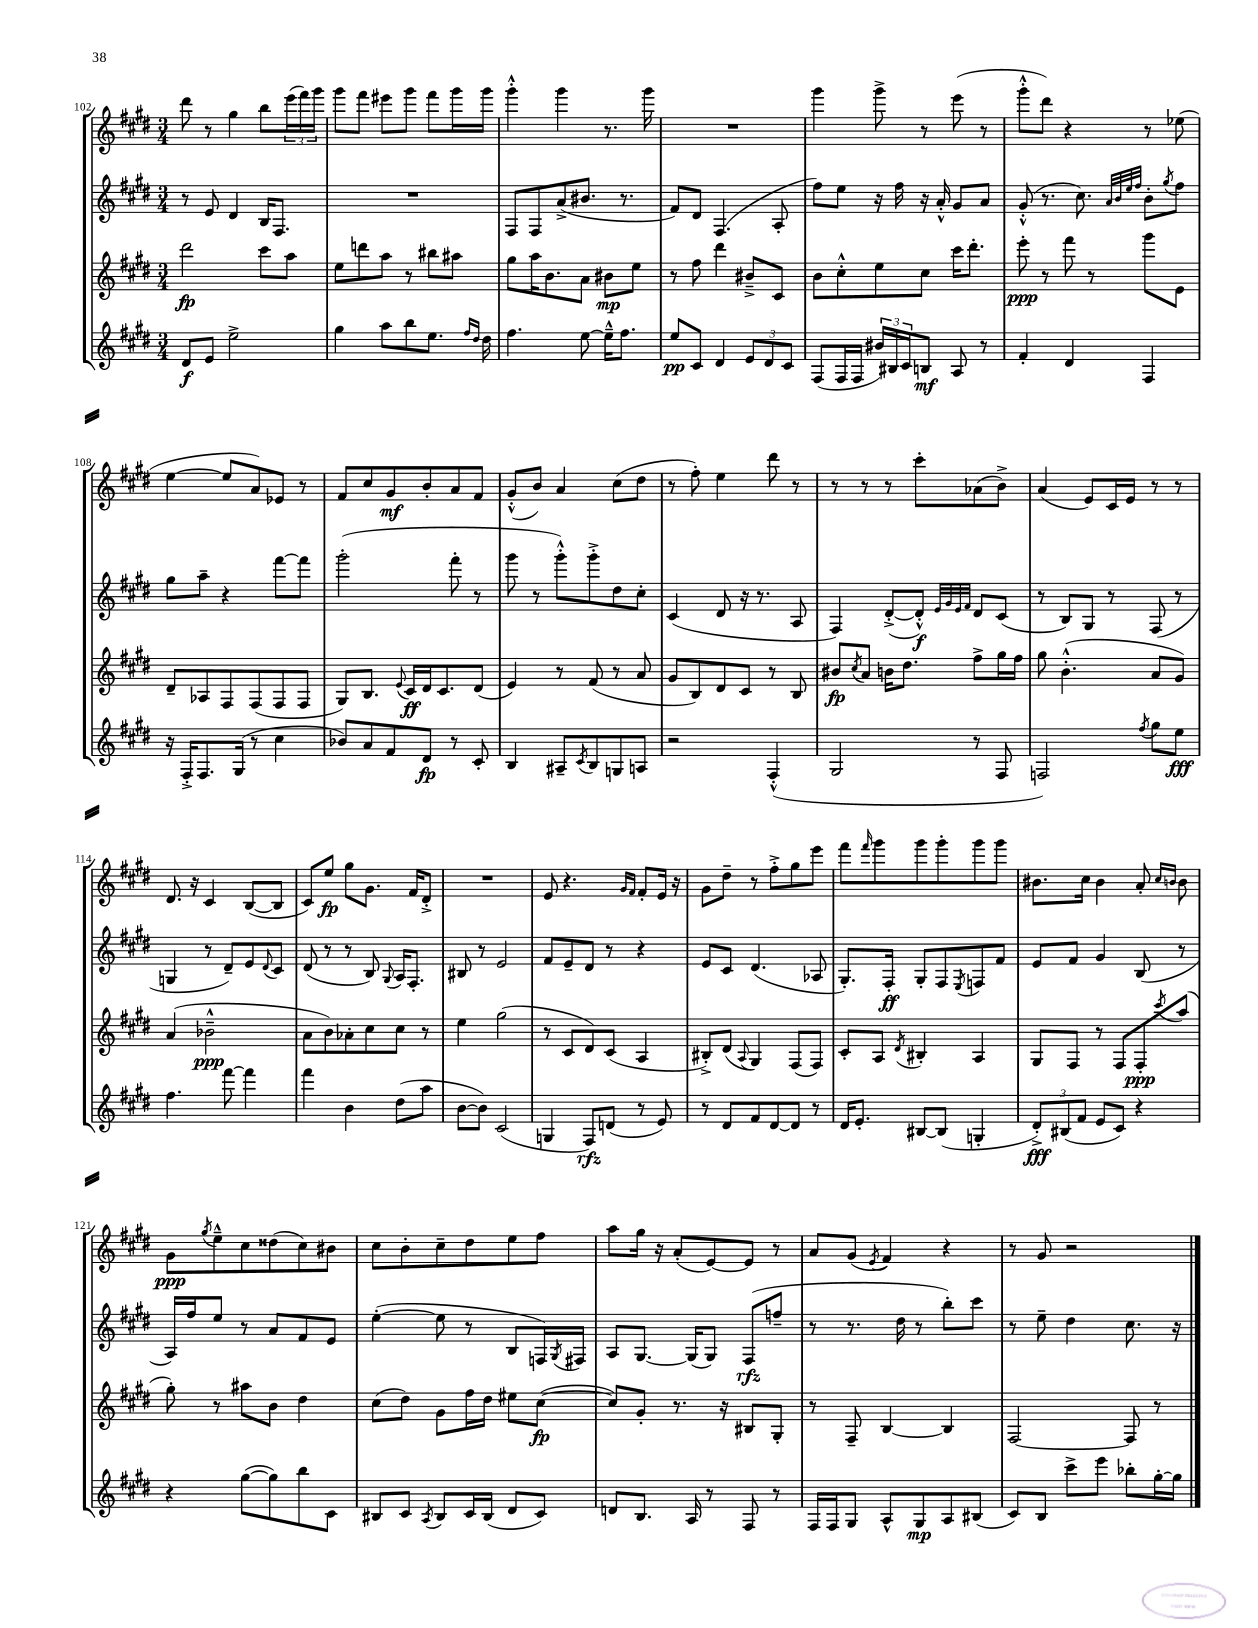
<<
\new StaffGroup <<
\new Staff = "s0" {
    \clef treble \key e \major \numericTimeSignature \time 3/4
    dis'''8 r8 gis''4 b''8 \tuplet 3/2 { e'''16( fis'''16) gis'''16 } |
    gis'''8 fis'''8 eis'''8 gis'''8 fis'''8 gis'''16 gis'''16 |
    gis'''4-.-^ gis'''4 r8. gis'''16 |
    R2. |
    gis'''4 gis'''8-> r8 e'''8( r8 |
    gis'''8-.-^ dis'''8) r4 r8 ees''8( |
    e''4~ e''8 a'8) ees'8 r8 |
    fis'8 cis''8 gis'8\mf b'8-. a'8 fis'8 |
    gis'8-.-^( b'8) a'4 cis''8( dis''8 |
    r8 fis''8-.) e''4 dis'''8 r8 |
    r8 r8 r8 cis'''8-. aes'8( b'8->) |
    a'4( e'8) cis'16 e'16 r8 r8 |
    dis'8. r16 cis'4 b8~( b8 |
    cis'8) e''8\fp gis''8 gis'8. fis'16 dis'8-.-> |
    R2. |
    e'8 r4. \grace { gis'16 fis'16 } fis'8-. e'16 r16 |
    gis'8 dis''8-- r8 fis''8-.-> gis''8 e'''8 |
    fis'''8 \grace { fis'''16 } gis'''8 gis'''8 gis'''8-. gis'''8 gis'''8 |
    bis'8. cis''16 bis'4 a'8-. \grace { cis''16 b'16 } b'8 |
    gis'8\ppp \acciaccatura { gis''8 } e''8---^ cis''8 disis''8( cis''8) bis'8 |
    cis''8 b'8-. cis''8-- dis''8 e''8 fis''8 |
    a''8 gis''16 r16 a'8-.( e'8~) e'8 r8 |
    a'8 gis'8( \acciaccatura { e'8 } fis'4) r4 |
    r8 gis'8 r2 \bar "|." |
}
\new Staff = "s1" {
    \clef treble \key e \major \numericTimeSignature \time 3/4
    r8 e'8 dis'4 b16 fis8. |
    R2. |
    fis8 fis8 a'8->( bis'8. r8. |
    fis'8) dis'8 fis4.( a8-. |
    fis''8) e''8 r16 fis''16 r16 a'16-.-^ gis'8 a'8 |
    gis'8-.-^( r8. cis''8.) \grace { a'32 b'32 e''32 fis''32 } b'8-. \acciaccatura { gis''8 } fis''8 |
    gis''8 a''8-- r4 fis'''8~ fis'''8 |
    gis'''2-.( fis'''8-. r8 |
    gis'''8 r8 gis'''8-.-^) gis'''8-.-> dis''8 cis''8-. |
    cis'4( dis'8 r16 r8. a8 |
    fis4) dis'8~-.->( dis'8-.-^\f) \grace { e'32 gis'32 e'32 fis'32 } dis'8 cis'8( |
    r8 b8) gis8 r8 fis8( r8 |
    g4 r8 dis'8--) e'8 \appoggiatura { dis'8 } cis'8 |
    dis'8( r8 r8 b8) \appoggiatura { gis8 } a16 fis8.-. |
    bis8 r8 e'2 |
    fis'8 e'8-- dis'8 r8 r4 |
    e'8 cis'8 dis'4.( aes8 |
    gis8.-.) fis16-.\ff gis8-. fis8 \acciaccatura { e8 } f8 fis'8 |
    e'8 fis'8 gis'4 b8( r8 |
    a16) fis''16 e''8 r8 a'8 fis'8 e'8 |
    e''4~-.( e''8 r8 b8 f16) \acciaccatura { gis8 } fis16 |
    a8 gis8.~ gis16( gis8) fis8\rfz( f''8-- |
    r8 r8. dis''16 r8 b''8-.) cis'''8 |
    r8 e''8-- dis''4 cis''8. r16 \bar "|." |
}
\new Staff = "s2" {
    \clef treble \key e \major \numericTimeSignature \time 3/4
    dis'''2\fp cis'''8 a''8 |
    e''8 d'''8 a''8 r8 bis''8 ais''8 |
    gis''8 a''16 b'8. a'8 bis'8\mp e''8 |
    r8 fis''8 dis'''4 bis'8---> cis'8 |
    b'8 cis''8-.-^ e''8 cis''8 cis'''16 dis'''8.-. |
    e'''8-.\ppp r8 fis'''8 r8 gis'''8 e'8 |
    dis'8-- aes8 fis8 fis8( fis8 fis8 |
    gis8) b8. \appoggiatura { e'8 } cis'16\ff dis'16 cis'8. dis'8( |
    e'4) r8 fis'8( r8 a'8 |
    gis'8 b8) dis'8 cis'8 r8 b8 |
    bis'8\fp \acciaccatura { cis''8 } a'8 b'16 dis''8. fis''8-> gis''16 fis''16 |
    gis''8 b'4.-.-^( a'8 gis'8) |
    a'4( bes'2---^\ppp |
    a'8 b'8) aes'8-. cis''8 cis''8 r8 |
    e''4 gis''2( |
    r8 cis'8 dis'8) cis'8( a4 |
    bis8-.->) dis'8( \appoggiatura { a8 } gis4) fis8( fis8) |
    cis'8-. a8 \acciaccatura { dis'8 } bis4-. a4 |
    gis8 fis8 r8 fis8 fis8-.\ppp \acciaccatura { cis'''8 } a''8( |
    gis''8-.) r8 ais''8 b'8 dis''4 |
    cis''8( dis''8) gis'8 fis''16 dis''16 eis''8 cis''8~\fp( |
    cis''8) gis'8-. r8. r16 bis8 gis8-. |
    r8 fis8-- b4~ b4 |
    fis2~ fis8 r8 \bar "|." |
}
\new Staff = "s3" {
    \clef treble \key e \major \numericTimeSignature \time 3/4
    dis'8\f e'8 e''2-> |
    gis''4 a''8 b''8 e''8. \grace { fis''16 dis''16 } dis''16 |
    fis''4. e''8~ e''16---^ fis''8. |
    e''8\pp cis'8 dis'4 \tuplet 3/2 { e'8 dis'8 cis'8 } |
    fis8( fis16 fis16 \tuplet 3/2 { bis'16) bis16 cis'16 } b8\mf a8 r8 |
    fis'4-. dis'4 fis4 |
    r16 fis16-.-> fis8. gis16( r8 cis''4 |
    bes'8) a'8 fis'8 dis'8\fp r8 cis'8-. |
    b4 ais8-- \acciaccatura { cis'8 } b8 g8 a8 |
    r2 fis4-.-^( |
    gis2 r8 fis8 |
    f2) \acciaccatura { fis''8 } gis''8 e''8\fff |
    fis''4. fis'''8~ fis'''4 |
    fis'''4 b'4 dis''8( a''8 |
    b'8~ b'8) cis'2( |
    g4 fis8\rfz) d'8( r8 e'8) |
    r8 dis'8 fis'8 dis'8~ dis'8 r8 |
    dis'16 e'8.-. bis8~ bis8( g4-. |
    \tuplet 3/2 { dis'8-.->\fff) bis8( fis'8 } e'8 cis'8) r4 |
    r4 gis''8~( gis''8) b''8 cis'8 |
    bis8 cis'8 \acciaccatura { a8 } bis8 cis'16 bis16( dis'8 cis'8) |
    d'8 b8. a16 r8 fis8 r8 |
    fis16 fis16 gis8 a8-^ gis8\mp a8 bis8( |
    cis'8) b8 cis'''8-> e'''8 bes''8-. gis''16~-. gis''16 \bar "|." |
}
>>
>>
\layout { \context { \Score currentBarNumber = #102 } }
